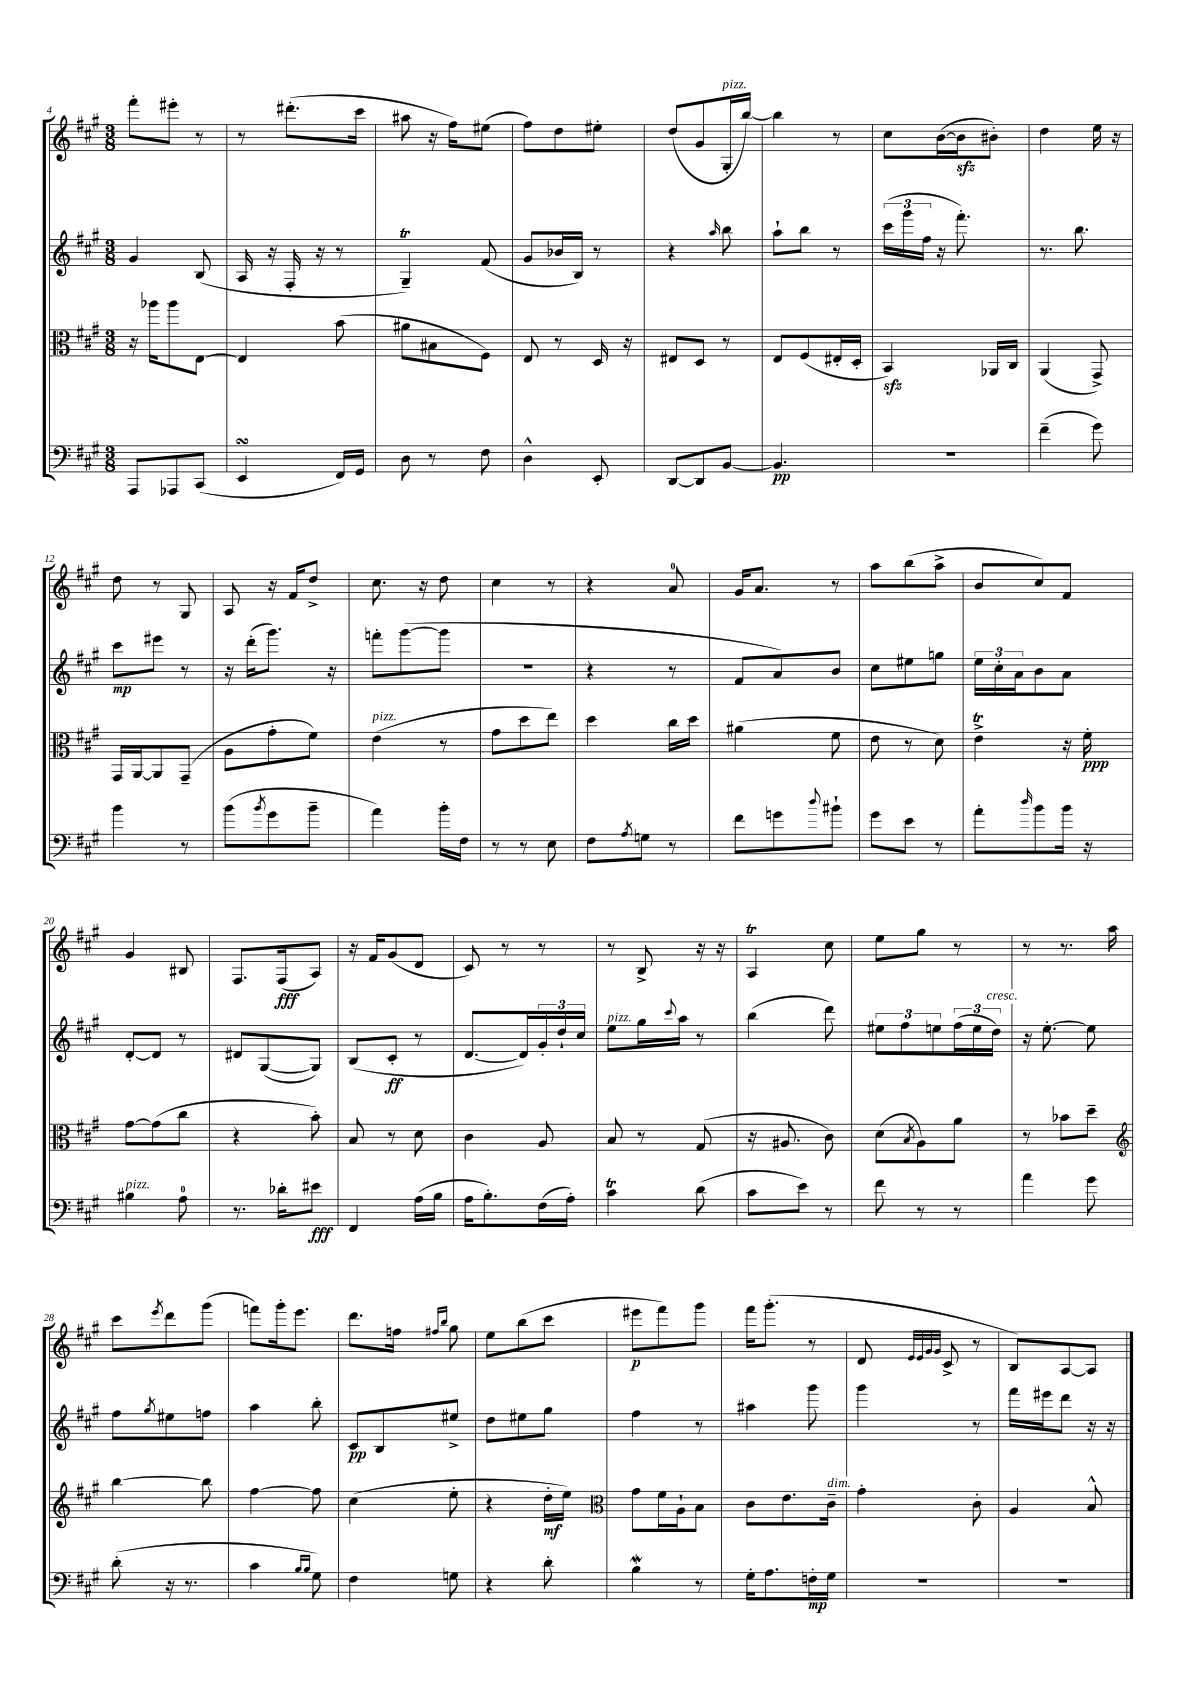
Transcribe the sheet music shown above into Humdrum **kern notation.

**kern	**kern	**kern	**kern
*staff4	*staff3	*staff2	*staff1
*clefF4	*clefC3	*clefG2	*clefG2
*k[f#c#g#]	*k[f#c#g#]	*k[f#c#g#]	*k[f#c#g#]
*M3/8	*M3/8	*M3/8	*M3/8
8AAA/L	16r	4g#/	8fff#'\L
.	16aa-\LK	.	.
8AAA-/	8aa-\	.	8eee#'\J
(8CC#/J	[8E\J	(8B/	8r
=	=	=	=
4EE/	4E/]	16A/	8r
.	.	16r	.
.	.	16F#'/	(8.ddd#'\L
.	.	16r	.
16FF#/LL)	(8b\	8r	.
16GG#/JJ	.	.	16ccc#\Jk
=	=	=	=
8D\	8a#\L	4G#~/)	8aa#\
8r	8B#\	.	16r
.	.	.	16ff#\LK)
8F#\	8F#\J)	(8f#/	(8ee#\J
=	=	=	=
4D^^\	8E/	8g#/L	8ff#\L)
.	8r	16b-/L	8dd\
.	.	16B/JJ)	.
8EE'/	16D/	8r	8ee#'\J
.	16r	.	.
=	=	=	=
[8DD/L	8E#/L	4r	(8dd/L
8DD/]	8D/J	.	8g#/
.	.	16qqaa/	.
[8BB/J	8r	8bb\	16G#'/L
.	.	.	[16bb/JJ)
=	=	=	=
4.BB/]	8E/L	8aa`\L	4bb\]
.	(8F#/	8bb\J	.
.	16E#'/L	8r	8r
.	16D'/JJ	.	.
=	=	=	=
4.r	4BB/)	(24ccc#\LL	8cc#\L
.	.	24ggg#\	.
.	.	24ff#\JJ	.
.	.	16r	([16b\L
.	.	8.fff#'\)	16b\]J
.	16AA-/LL	.	8b#'\J)
.	16C#/JJ	.	.
=	=	=	=
(4f#~\	(4AA/	8.r	4dd\
.	.	8.bb\	.
8g#\)	8GG#^/)	.	16ee\
.	.	.	16r
=	=	=	=
4b\	16GG#/LL	8ccc#\L	8dd\
.	[16AA/J	.	.
.	8AA/]	8eee#\J	8r
8r	(8GG#~/J	8r	8G#/
=	=	=	=
(8b\L	8A\L	16r	8A/
.	.	(16ddd'\LK	.
8qb/	.	.	.
8g#\	8g#'\	8.ggg#\J)	16r
.	.	.	16f#/LK
8b~\J	8f#\J)	.	8dd^/J
.	.	16r	.
=	=	=	=
4a\)	(4e\	8fff'\L	8.cc#\
.	.	([8ggg#\	.
.	.	.	16r
16b'\LL	8r	8ggg#\]J	8dd\
16F#\JJ	.	.	.
=	=	=	=
8r	8g#\L	4.r	4cc#\
8r	8dd\	.	.
8E\	8ee\J)	.	8r
=	=	=	=
8F#\L	4dd\	4r	4r
8qA/	.	.	.
8G\J	.	.	.
8r	16cc#\LL	8r	8a/
.	16dd\JJ	.	.
=	=	=	=
8f#\L	(4a#\	8f#/L	16g#/LK
.	.	.	8.a/J
8g\	.	8a/)	.
8qqdd/	.	.	.
8b#`\J	8f#\	8b/J	8r
=	=	=	=
8g#\L	8e\	8cc#\L	8aa\L
8e\J	8r	8ee#\	(8bb\
8r	8d\)	8gg\J	8aa^\J
=	=	=	=
8a'\L	4e^\	24ee\LL	8b/L
.	.	24cc#'\	.
.	.	24a\J	.
16qqdd/	.	.	.
8b\	.	8b\	8cc#/)
16b\Jk	16r	8a\J	8f#/J
16r	16f#'\	.	.
=	=	=	=
4B#\	[8g#\L	[8d'/L	4g#/
.	(8g#\]	8d/]J	.
8A\	8cc#\J	8r	8B#/
=	=	=	=
8.r	4r	8d#/L	8.F#/L
.	.	([8G#/	.
16d-'\LK	.	.	(16F#/k
8e#\J	8b'\)	8G#/]J)	8A/J)
=	=	=	=
4FF#/	8B/	(8B/L	16r
.	.	.	16f#/LK
.	8r	8c#'/J	(8g#/
(16A\LL	8d\	8r	8d/J
16B\JJ	.	.	.
=	=	=	=
16A\LK	4c#\	[8.d/L	8c#/)
8.B'\)	.	.	.
.	.	.	8r
.	.	16d/]L)	.
(16F#\L	8A/	24g#'/	8r
.	.	24dd`/	.
16A'\JJ)	.	.	.
.	.	24cc#/JJ	.
=	=	=	=
4c#\	8B/	8ee\L	8r
.	8r	16gg#\L	8B^/
.	.	8qqccc#/	.
.	.	16aa\JJ	.
(8d\	(8G#/	8r	16r
.	.	.	16r
=	=	=	=
8c#\L	16r	(4bb\	4A/
.	8.A#/	.	.
8e\J)	.	.	.
8r	8c#\)	8ddd\)	8cc#\
=	=	=	=
8f#\	(8d\L	12ee#\L	8ee\L
.	.	12ff#\	.
.	8qB/	.	.
8r	8A\)	.	8gg#\J
.	.	12ee\	.
8r	8a\J	(24ff#\L	8r
.	.	24ee\	.
.	.	24dd\JJ)	.
=	=	=	=
4a\	8r	16r	8r
.	.	[8.ee'\	.
.	8b-\L	.	8.r
8g#\	8dd~\J	8ee\]	.
.	.	.	16aa\
=	=	=	=
*	*clefG2	*	*
(8d'\	[4bb\	8ff#\L	8ccc#\L
.	.	8qgg#/	8qeee/
16r	.	8ee#\	8ddd\
8.r	.	.	.
.	8bb\]	8ff\J	(8ggg#\J
=	=	=	=
4c#\	[4ff#\	4aa\	8fff\L)
.	.	.	16ggg#'\k
.	.	.	8.eee\J
16qqB/LL	.	.	.
16qqB/JJ	.	.	.
8G#\)	8ff#\]	8bb'\	.
=	=	=	=
4F#\	(4cc#\	8c#/L	8.ddd\L
.	.	8B/	.
.	.	.	16ff\Jk
.	.	.	16qqff#/LL
.	.	.	16qqbb/JJ
8G\	8ee'\	8ee#^/J	8gg#\
=	=	=	=
4r	4r	8dd\L	8ee\L
.	.	8ee#\	(8bb\
8d'\	16dd'\LL	8gg#\J	8ccc#\J
.	16ee\JJ)	.	.
=	=	=	=
*	*clefC3	*	*
4B\	8g#\L	4ff#\	8eee#\L
.	16f#\L	.	8fff#\)
.	16A`\J	.	.
8r	8B\J	8r	8ggg#\J
=	=	=	=
16G#'\LK	8c#\L	4aa#\	16fff#\LK
8.A\	.	.	(8.ggg#'\J
.	8.e\	.	.
16F'\L	.	8ggg#\	8r
16G#\JJ	16c#~\Jk	.	.
=	=	=	=
4.r	4g#'\	4ggg#\	8d/
.	.	.	32qqe/LLL
.	.	.	32qqe/
.	.	.	32qqg#/
.	.	.	32qqg#/JJJ
.	.	.	8c#^/
.	8c#'\	8r	8r
=	=	=	=
4.r	4A/	16fff#\LL	8B/L)
.	.	16eee#\J	.
.	.	8ddd\J	[8A/
.	8B^^/	16r	8A/]J
.	.	16r	.
==	==	==	==
*-	*-	*-	*-
